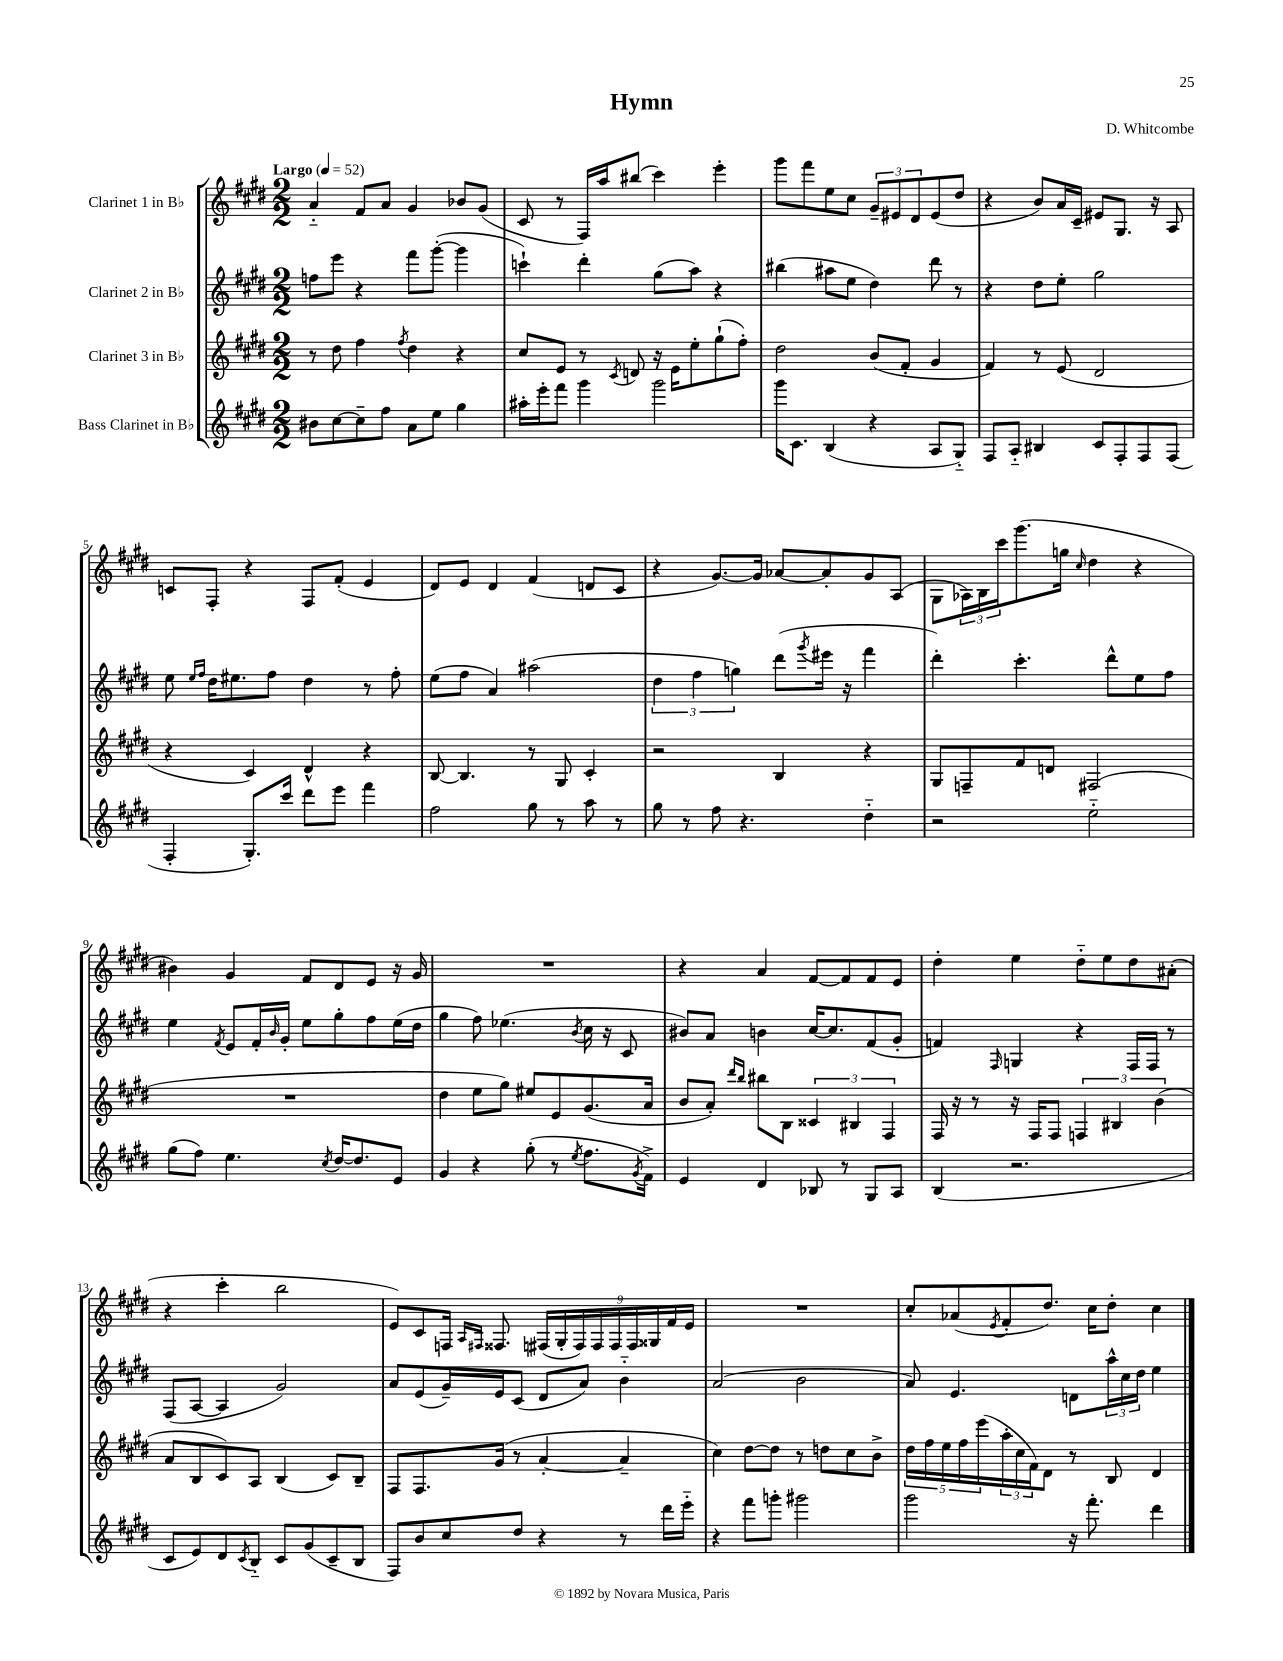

**kern	**kern	**kern	**kern
*part4	*part3	*part2	*part1
*staff4	*staff3	*staff2	*staff1
*I"Bass Clarinet in B♭	*I"Clarinet 3 in B♭	*I"Clarinet 2 in B♭	*I"Clarinet 1 in B♭
*clefG2	*clefG2	*clefG2	*clefG2
*k[f#c#g#d#]	*k[f#c#g#d#]	*k[f#c#g#d#]	*k[f#c#g#d#]
*M2/2	*M2/2	*M2/2	*M2/2
*MM52	*MM52	*MM52	*MM52
=1	=1	=1	=1
!	!	!	!LO:TX:a:B:t=Largo
8b#X\L	8r	8ffn\L	4a/
[8cc#\	8dd#\	8eee\J	.
8cc#~\]	4ff#\	4r	8f#/L
8ff#\J	.	.	8a/J
.	8qff#/	.	.
8a\L	4dd#\	8fff#\L	4g#/
8ee\J	.	([8ggg#'\J	.
4gg#\	4r	4ggg#\]	8b-X/L
.	.	.	(8g#/J
=2	=2	=2	=2
16aa#X'\LL	8cc#/L	4cccn`\)	8c#/
16eee'\J	.	.	.
8fff#\J	8e/J	.	8r
4ggg#\	8r	4ddd#'\	16F#/LL)
.	.	.	16aa/J
.	8qc#/	.	.
.	8dn/	.	(8bb#X/J
2ggg#\	16r	(8gg#\L	4ccc#\)
.	16e\KL	.	.
.	8ee'\	8aa\J)	.
.	(8gg#`\	4r	4eee'\
.	8ff#'\J)	.	.
=3	=3	=3	=3
16ggg#\KL	2dd#\	(4bb#X\	8ggg#\L
8.c#\J	.	.	.
.	.	.	8fff#\
(4B/	.	8aa#X\L	8ee\
.	.	8ee\J	8cc#\J
4r	(8b/L	4dd#\)	12g#~/L
.	.	.	12e#X/
.	8f#'/J	.	.
.	.	.	12d#/
8A/L	4g#/	8ddd#\	(8e#/
8G#/J)	.	8r	8dd#/J
=4	=4	=4	=4
8F#/L	4f#/)	4r	4r
8A/J	.	.	.
4B#X/	8r	8dd#\L	8b/L)
.	(8e/	8ee'\J	16a/L
.	.	.	16c#~/JJ
8c#/L	2d#/	2gg#\	8e#X/L
8F#'/	.	.	8.G#/J
8F#/	.	.	.
.	.	.	16r
(8F#/J	.	.	8A/
!!LO:LB:g=z
=5	=5	=5	=5
4F#'/	4r	8ee\	8cn/L
.	.	16qqee/LL	.
.	.	16qqff#/JJ	.
.	.	16dd#\KL	8F#'/J
.	.	8.ee#X\	.
8.G#'/L)	4c#/)	.	4r
.	.	8ff#\J	.
16ccc#/Jk	.	.	.
8ddd#\L	4d#^^/	4dd#\	8F#/L
8eee\J	.	.	(8f#'/J
4fff#\	4r	8r	4e/
.	.	8ff#'\	.
=6	=6	=6	=6
2ff#\	[8B/	(8ee\L	8d#/L)
.	4.B/]	8ff#\J	8e/J
.	.	4a/)	4d#/
8gg#\	8r	(2aa#X\	(4f#/
8r	8G#/	.	.
8aa\	4c#'/	.	8dn/L
8r	.	.	8c#/J
=7	=7	=7	=7
8gg#\	2r	6dd#\	4r
8r	.	.	.
.	.	6ff#\	.
8ff#\	.	.	[8.g#/L)
.	.	6ggn\)	.
4.r	.	.	.
.	.	.	16g#/Jk]
.	4B/	(8ddd#\L	[8a-X/L
.	.	8qggg#/	.
.	.	16eee#X\Jk	8a-'/]
.	.	16r	.
4dd#\	4r	4fff#\	8g#/
.	.	.	(8A/J
=8	=8	=8	=8
2r	8G#/L	4ddd#'\)	8G#\L
.	8Fn~/	.	24A-X\L)
.	.	.	24B\
.	.	.	24ccc#\J
.	8f#/	4.ccc#'\	(8.ggg#\
.	8dn/J	.	.
.	.	.	16ggn\Jk
.	.	.	16qqcc#/
2ee\	(2F#X/	.	4dd#\
.	.	8ddd#^^\L	.
.	.	8ee\	4r
.	.	8ff#\J	.
!!LO:LB:g=z
=9	=9	=9	=9
(8gg#\L	1r	4ee\	4b#X\)
8ff#\J)	.	.	.
.	.	8qf#/	.
4.ee\	.	8e/L	4g#/
.	.	16f#'/L	.
.	.	16qqb/	.
.	.	16g#'/JJ	.
.	.	8ee\L	8f#/L
8qcc#/	.	.	.
[16dd#/KL	.	8gg#'\	8d#/
8.dd#/]	.	.	.
.	.	8ff#\	8e/J
8e/J	.	(16ee\L	16r
.	.	16dd#\JJ	16g#/
=10	=10	=10	=10
4g#/	4dd#\	4gg#\	1r
4r	8ee\L	8ff#\)	.
.	8gg#\J)	(4.ee-X\	.
(8gg#'\	8ee#X/L	.	.
8r	8e/	.	.
8qee/	.	8qb/	.
8.ff#\L	(8.g#/	16cc#\	.
.	.	16r	.
.	.	8c#/	.
8qg#/	.	.	.
16f#^\Jk)	16a/Jk	.	.
=11	=11	=11	=11
4e/	8b/L	8b#X/L)	4r
.	8a'/J)	8a/J	.
.	16qqddd#/LL	.	.
.	16qqbb/JJ	.	.
4d#/	8bb#X\L	4bn\	4a/
.	8B\J	.	.
8B-X/	6c##X/	[16cc#/KL	[8f#/L
.	.	8.cc#/]	.
8r	.	.	8f#/]
.	6B#X/	.	.
8G#/L	.	(8f#/	8f#/
.	6F#/	.	.
8A/J	.	8g#'/J	8e/J
=12	=12	=12	=12
(4B/	16F#/	4fn/)	4dd#'\
.	16r	.	.
.	8r	.	.
.	.	16qqF#/	.
2.r	16r	4Gn/	4ee\
.	16F#/KL	.	.
.	8F#/J	.	.
.	6Fn/	4r	8dd#\L
.	.	.	8ee\
.	6B#X/	.	.
.	.	16F#/LL	8dd#\
.	.	16F#/JJ	.
.	(6b\	.	.
.	.	8r	(8a#X'\J
!!LO:LB:g=z
=13	=13	=13	=13
8c#/L	8a/L	(8F#/L	4r
8e/)	8B/	[8A/J	.
8d#/	8c#/)	4A/]	4ccc#'\
8qc#/	.	.	.
8B/J	8A/J	.	.
8c#/L	(4B/	2g#/)	2bb\
(8g#/	.	.	.
8c#~/	8c#/L)	.	.
8B/J	8B~/J	.	.
=14	=14	=14	=14
8F#/L)	8F#/L	8a/L	8e/L)
8b/	8.F#/	(8e/	8c#/
8cc#/	.	16g#~/L)	16Fn/Jk
.	.	.	16qqA/LL
.	.	.	16qqF#X/JJ
.	(16g#/Jk	16e/J	8.F##X/
8dd#/J	8r	(8c#/J	.
4r	[4a'/	8d#/L	(18F#X/LL
.	.	.	18G#'/
.	.	.	18F#/)
.	.	8a/J)	.
.	.	.	18F#/
.	.	.	18F#/
8r	4a~/]	4b\	.
.	.	.	18F#/
.	.	.	18G##X/
16ddd#\LL	.	.	.
.	.	.	18f#/
16eee\JJ	.	.	.
.	.	.	18e/JJ
=15	=15	=15	=15
4r	4cc#\)	(2a/	1r
8fff#\L	[8dd#\L	.	.
8gggn'\J	8dd#\J]	.	.
2ggg#X\	8r	2b\	.
.	8ddn\L	.	.
.	8cc#\	.	.
.	8b^\J	.	.
=16	=16	=16	=16
2ggg#\	20dd#\LL	8a/)	8cc#'/L
.	20ff#\	.	.
.	20ee\	.	.
.	.	4.e/	(8a-X/
.	20ff#\	.	.
.	(20eee\	.	.
.	.	.	8qe/
.	24aa'\	.	8f#'/
.	24cc#\	.	.
.	24f#\J)	.	.
.	8d#\J	.	8.dd#/J)
16r	8r	8dn\L	.
8.fff#'\	.	.	16cc#\KL
.	8B/	24aa^^\L	8dd#'\J
.	.	24cc#\	.
.	.	24dd#\JJ	.
4ddd#\	4d#/	4ee\	4cc#\
==	==	==	==
*-	*-	*-	*-
